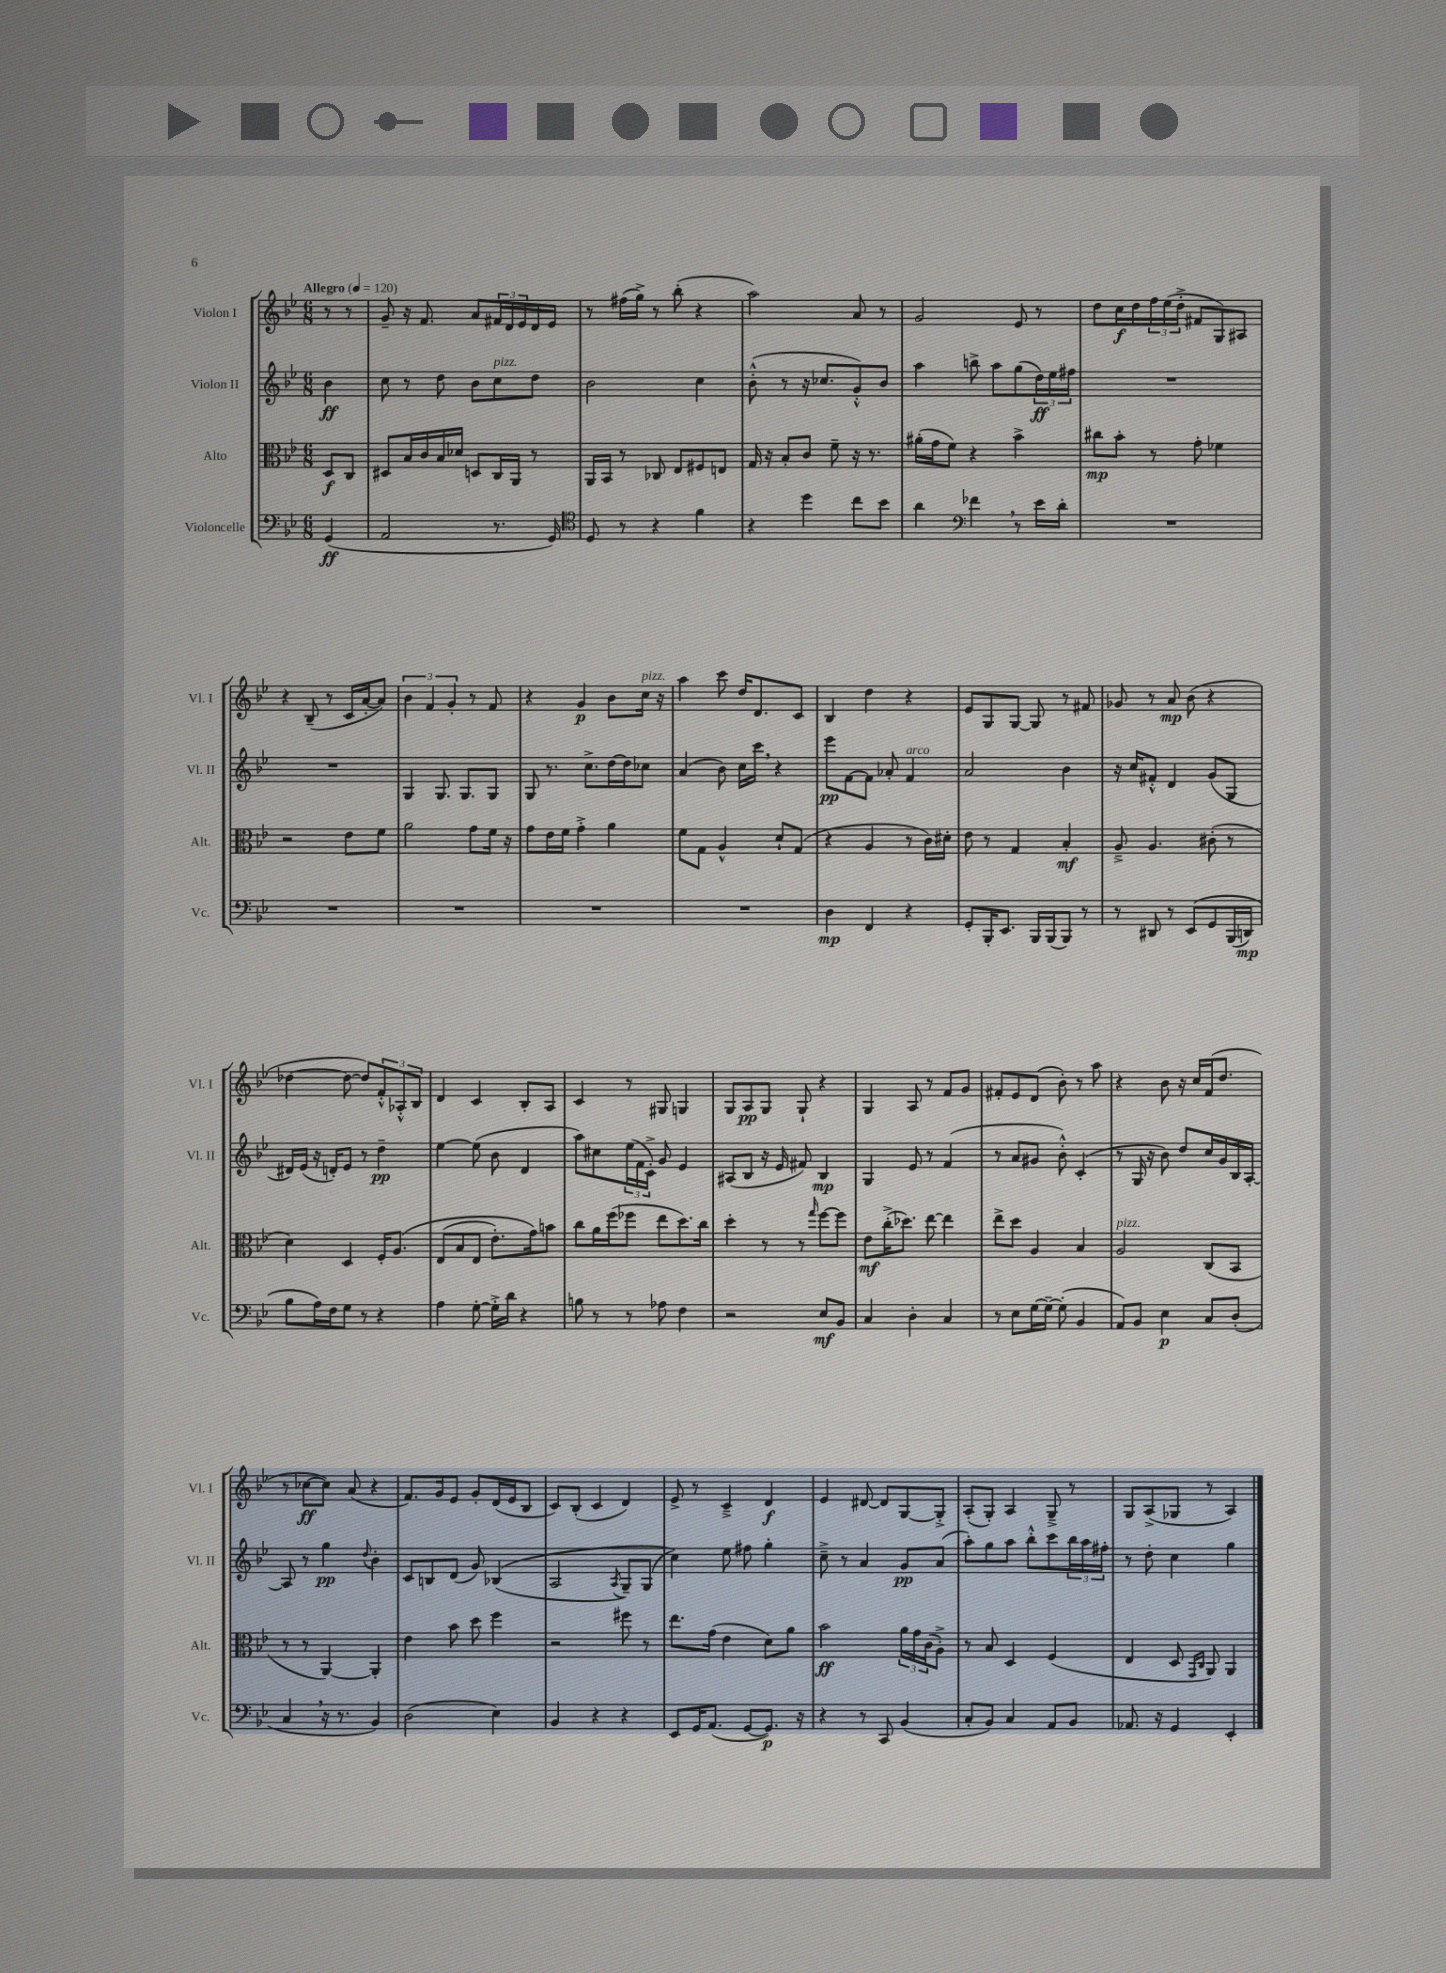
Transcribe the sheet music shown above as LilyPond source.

<<
\new StaffGroup <<
\new Staff = "s0" \with { instrumentName = "Violon I" shortInstrumentName = "Vl. I" } {
    \clef treble \key bes \major \numericTimeSignature \time 6/8 \partial 4 \tempo "Allegro" 4 = 120
    r8 r8 |
    g'8-- r16 f'8. a'8 \tuplet 3/2 { fis'16 d'16 ees'16 } d'16 ees'16 |
    r8 fis''16( g''16->) r8 bes''8-.( r4 |
    a''2) a'8 r8 |
    g'2 ees'8 r8 |
    d''8 c''16\f d''16 \tuplet 3/2 { f''16 ees''16( d''16-.-> } fis'8 g8) ais8 |
    r4 bes8--( r8 c'16 a'16~-. a'8) |
    \tuplet 3/2 { bes'4 f'4 g'4-. } r8 f'8 |
    r4 g'4\p bes'8 c''16^\markup { \italic "pizz." } r16 |
    a''4 c'''8 d''16 d'8. c'8 |
    bes4 d''4 r4 |
    ees'8 g8 g8~ g8 r8 fis'8 |
    ges'8 r8 a'8\mp bes'8( r4 |
    des''4~ des''8~ des''8) \tuplet 3/2 { f'8-.-^ aes8-.-^ bes8 } |
    d'4 c'4 bes8-. a8 |
    c'4 r8 gis8 g4 |
    g8 a8\pp g8 g8-! r4 |
    g4 a8 r8 f'8 g'8 |
    fis'8-. ees'8 d'8( bes'8-.) r8 a''8 |
    r4 bes'8 r16 c''16 f'16( d''8. |
    r8 ces''8~\ff ces''8) a'8( r4 |
    f'8.) g'16 ees'8 g'8-. d'16( ees'16 bes8 |
    c'8) bes8-.( c'4 d'4) |
    ees'8-> r8 c'4---> d'4\f |
    ees'4 dis'8~ dis'8 g8~ g8-.-> |
    a8-.( g8-.) a4 g8---> r8 |
    g8 a8->( ges8 r8 a4) \bar "|." |
}
\new Staff = "s1" \with { instrumentName = "Violon II" shortInstrumentName = "Vl. II" } {
    \clef treble \key bes \major \numericTimeSignature \time 6/8 \partial 4
    bes'4\ff |
    c''8 r8 d''8 bes'8 c''8^\markup { \italic "pizz." } d''8 |
    bes'2 c''4 |
    bes'8-.-^( r8 r16 ces''8. g'8-.-^) bes'8 |
    a''4 b''8-> a''8 g''8( \tuplet 3/2 { d''16\ff) ees''16 fis''16 } |
    R2. |
    R2. |
    g4 g8. g8. g8 |
    g8 r8. c''8.-> d''16~ d''16 ces''8 |
    a'4( bes'8) c''16 c'''16 \breathe r4 |
    ees'''8\pp f'8~ f'8 aes'8-. f'4^\markup { \italic "arco" } |
    a'2 bes'4 |
    r16 c''16 fis'8-.-^ d'4 g'8( g8 |
    dis'16) ees'16( r16 d'16-.) ees'8 r8 d''4--\pp |
    ees''4~ ees''8( bes'8 d'4 |
    a''8) cis''8 \tuplet 3/2 { ees''16( f'16 c'16-.->) } g'8 ees'4 |
    ais8( bes8 r16 ees'16 fis'8) bes4\mp |
    g4 ees'8 r8 f'4( |
    r8 a'8 gis'8 bes'8-.-^) c'4-.( |
    r8 g16 r16 bes'8) d''8 c''16 g'16 bes16 a16~-. |
    a8 r8 g''4\pp \appoggiatura { d''8 } bes'4-. |
    c'8 b8 d'8( g'8) bes4(\( |
    a2 \acciaccatura { a8 } g8--) g8( |
    c''4)\) ees''8 fis''8 g''4-. |
    c''8---> r8 a'4 g'8\pp a'8( |
    a''8-.) g''8 a''8 bes''8-.-^ c'''8 \tuplet 3/2 { bes''16 a''16 fis''16-. } |
    r8 d''8-. c''4 g''4 \bar "|." |
}
\new Staff = "s2" \with { instrumentName = "Alto" shortInstrumentName = "Alt." } {
    \clef alto \key bes \major \numericTimeSignature \time 6/8 \partial 4
    d8\f c8 |
    dis8 bes16 c'16 bes16 des'16 d8 c16 a,16 r8 |
    a,16 bes,16 r8 ces8 ees8 fis8 e8 |
    g16 r16 bes8-. c'8 f'8-- r16 r8. |
    ais'16-.( g'16 f'8) r4 bes'4-> |
    cis''8\mp bes'8-. r8 g'8-. fes'4 |
    r2 ees'8 f'8 |
    a'2 g'8 f'16 r16 |
    g'8 ees'16 f'16 g'4-.-> a'4 |
    f'8 g8 a4-^ d'8-! g8( |
    r4 a4 r8 c'16) dis'16-. |
    ees'8 r8 g4 bes4-.\mf |
    a8---> a4. cis'8-.( r8 |
    d'4) d4 f16-. a8.\( |
    ees8( bes8 ees8 ees'8.-.) g'16\) b'8 |
    c''8 a'16 f''16( fes''8 ees''8 d''8.) c''16 |
    d''4-. r8 r8 \grace { g''16 } f''8~ f''8 |
    ees'8\mf c''16-.->( des''8.) ees''8~ ees''4 |
    ees''8-> d''8 a4 bes4 |
    a2^\markup { \italic "pizz." } c8( bes,8 |
    r8 r8 a,4~) a,4-. |
    ees'4 bes'8 d''8 f''4 |
    r2 fis''8 r8 |
    ees''8. g'16( ees'4 d'8) a'8 |
    bes'2\ff \tuplet 3/2 { a'16 g'16 c'16( } a8-.->) |
    r8 bes8 d4 f4( |
    ees4 d8 \grace { g,16 c16 } a,8) a,4 \bar "|." |
}
\new Staff = "s3" \with { instrumentName = "Violoncelle" shortInstrumentName = "Vc." } {
    \clef bass \key bes \major \numericTimeSignature \time 6/8 \partial 4
    g,4\ff( |
    a,2 r8. g,16) |
    \clef tenor d8 r8 r4 f'4 |
    r4 d''4 c''8 bes'8 |
    a'4 \clef bass fes'4 \breathe r8 ees'16 d'16-. |
    R2. |
    R2. |
    R2. |
    R2. |
    R2. |
    d4\mp f,4 r4 |
    g,8-. bes,,16-. ees,8. bes,,16 bes,,16( bes,,8) r8 |
    r8 dis,8 r8 ees,8\( g,8 bes,,16( d,16\mp) |
    bes8 a16\) f16 g8 r8 r4 |
    a4 g8~-. g16-.-> d'16 r4 |
    b8 r8 r8 aes8 f4 |
    r2 ees8\mf bes,8 |
    c4 d4-. c4 |
    r8 ees8 g16~ g16~-- g8-.( bes,4 |
    a,8) bes,8 ees4\p c8 d8-.( |
    c4 \breathe r16 r8. bes,4) |
    d2( ees4) |
    bes,4 r4 r4 |
    ees,8 g,16 a,8.( g,8~ g,8.\p) r16 |
    r4 r8 c,8 bes,4( |
    c8-. bes,8) c4 a,8 bes,8 |
    aes,8. r16 g,4 ees,4-. \bar "|." |
}
>>
>>
\layout { \context { \Score \remove "Bar_number_engraver" } }
